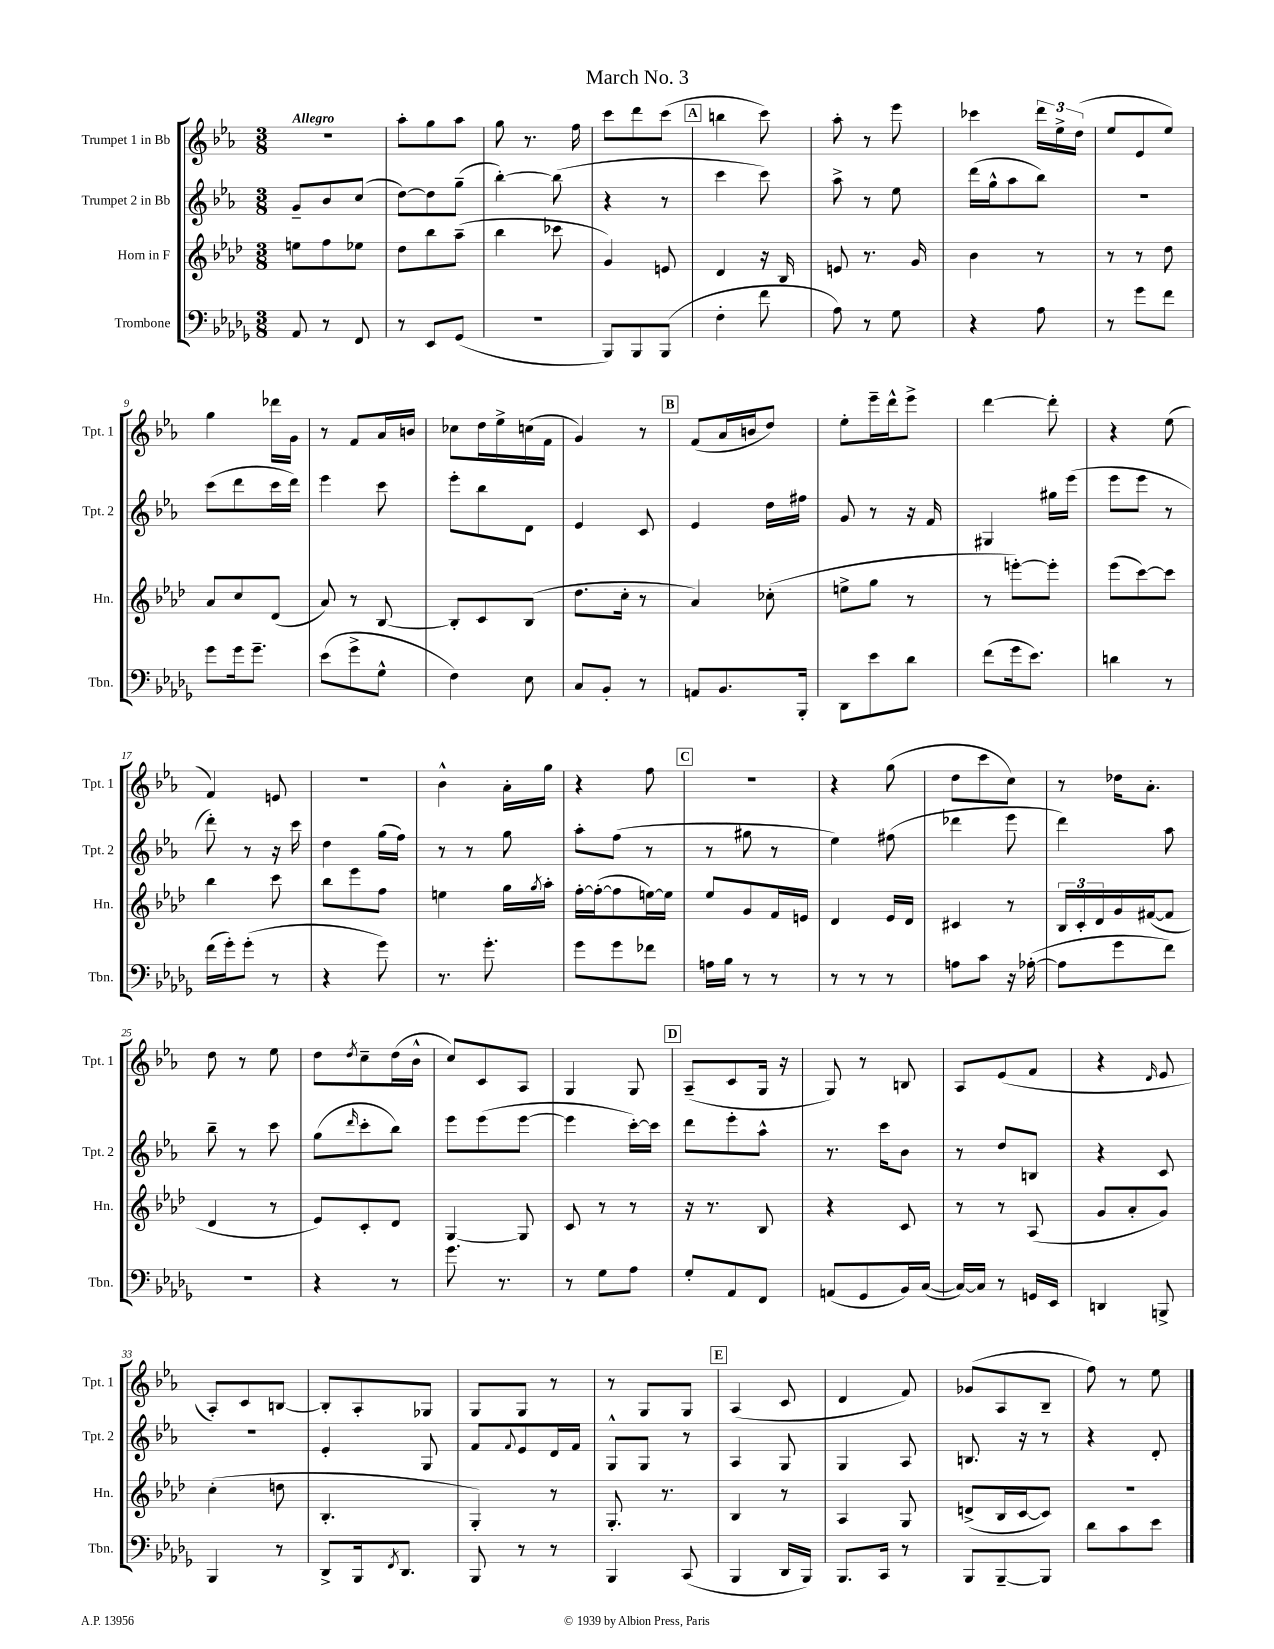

**kern	**kern	**kern	**kern
*part4	*part3	*part2	*part1
*staff4	*staff3	*staff2	*staff1
*I"Trombone	*I"Horn in F	*I"Trumpet 2 in Bb	*I"Trumpet 1 in Bb
*I'Tbn.	*I'Hn.	*I'Tpt. 2	*I'Tpt. 1
*clefF4	*clefG2	*clefG2	*clefG2
*k[b-e-a-d-g-]	*k[b-e-a-d-]	*k[b-e-a-]	*k[b-e-a-]
*M3/8	*M3/8	*M3/8	*M3/8
=1	=1	=1	=1
!	!	!	!LO:TX:a:B:t=Allegro
8AA-/	8een\L	8g~/L	4.r
8r	8ff\	8b-/	.
8FF/	8ee-X\J	(8cc/J	.
=2	=2	=2	=2
8r	8dd-\L	[8dd\L)	8aa-'\L
8EE-/L	8bb-\	8dd\]	8gg\
(8GG-/J	(8aa-~\J	(8gg~\J	8aa-\J
=3	=3	=3	=3
4.r	4bb-\	[4bb-'\)	8gg\
.	.	.	8.r
.	8ccc-X\	(8bb-\]	.
.	.	.	16ff\
=4	=4	=4	=4
8BBB-/L)	4g/)	4r	8ccc\L
8BBB-/	.	.	8ddd\
(8BBB-/J	8en/	8r	(8ccc\J
!!LO:REH:place=s1:t=A
=5	=5	=5	=5
4F'\	4d-/	4ccc\	4bbn\
8f\	16r	8ccc\)	8ccc\)
.	16B-/	.	.
=6	=6	=6	=6
8A-\)	8en/	8aa-^\	8aa-'\
8r	8.r	8r	8r
8G-\	.	8ee-\	8eee-\
.	16g/	.	.
=7	=7	=7	=7
4r	4b-\	(16ddd\LL	4ccc-X\
.	.	16gg^^\J	.
.	.	8aa-\	.
8A-\	8r	8bb-\J)	24ddd\LL
.	.	.	24ee-^\
.	.	.	(24dd\JJ
=8	=8	=8	=8
8r	8r	4.r	8ee-/L
8g-\L	8r	.	8e-/
8f\J	8dd-\	.	8ee-/J)
!!LO:LB:g=z
=9	=9	=9	=9
8g-\L	8a-/L	(8ccc\L	4gg\
16g-\k	8cc/	8ddd\	.
8.g-~\J	.	.	.
.	(8d-/J	16ccc\L	16ddd-X\LL
.	.	16ddd\JJ)	16g\JJ
=10	=10	=10	=10
(8e-\L	8a-/)	4eee-\	8r
8g-^\	8r	.	8f/L
8G-^^\J	[8B-/	8ccc\	16a-/L
.	.	.	16bn/JJ
=11	=11	=11	=11
4F\)	8B-'/L]	8eee-'\L	8cc-X\L
.	8c/	8bb-\	16dd\L
.	.	.	16ee-^\
8E-\	(8B-/J	8d\J	(16ccn\
.	.	.	16f\JJ
=12	=12	=12	=12
8C/L	8.dd-\L	4e-/	4g/)
8BB-'/J	.	.	.
.	16cc'\Jk	.	.
8r	8r	8c/	8r
!!LO:REH:place=s1:t=B
=13	=13	=13	=13
8AAn/L	4a-/)	4e-/	(8f/L
8.BB-/	.	.	16a-/L
.	.	.	16bn/J
.	(8cc-X'\	16dd\LL	8dd/J)
16BBB-'/Jk	.	16ff#X\JJ	.
=14	=14	=14	=14
8DD-\L	8een^\L	8g/	8ee-'\L
8e-\	8gg\J	8r	16eee-~\L
.	.	.	16ddd^^\J
8d-\J	8r	16r	8eee-^\J
.	.	16f/	.
=15	=15	=15	=15
(8f\L	8r	4G#X/	[4ddd\
16g-\k	[8eeen'\L)	.	.
8.e-\J)	.	.	.
.	8eee'\J]	16gg#X\LL	8ddd'\]
.	.	(16eee-\JJ	.
=16	=16	=16	=16
4dn\	(8eee-\L	8eee-\L	4r
.	[8ccc\)	8eee-\J	.
8r	8ccc\J]	8r	(8ee-\
!!LO:LB:g=z
=17	=17	=17	=17
(16f\LL	4bb-\	8ddd'\)	4f/)
16g-'\J)	.	.	.
(8g-'\J	.	8r	.
8r	8ccc\	16r	8en/
.	.	16ccc\	.
=18	=18	=18	=18
4r	8bb-\L	4dd\	4.r
.	8eee-\	.	.
8g-\)	8ff\J	(16gg\LL	.
.	.	16ff\JJ)	.
=19	=19	=19	=19
8.r	4een\	8r	4b-^^\
.	.	8r	.
8.g-'\	.	.	.
.	16gg\LL	8gg\	16a-'\LL
.	8qgg/	.	.
.	16aa-'\JJ	.	16gg\JJ
=20	=20	=20	=20
8g-\L	[16ff'\LL	8aa-'\L	4r
.	(16ff'\J_	.	.
8g-\	8ff\]	(8ff\J	.
8f-X\J	[16een\L)	8r	8ff\
.	16ee\JJ]	.	.
!!LO:REH:place=s1:t=C
=21	=21	=21	=21
16An\LL	8ee-/L	8r	4.r
16B-\JJ	.	.	.
8r	8g/	8gg#X\	.
8r	16f/L	8r	.
.	16en/JJ	.	.
=22	=22	=22	=22
8r	4d-/	4ee-\)	4r
8r	.	.	.
8r	16e-/LL	(8ff#X\	(8gg\
.	16d-/JJ	.	.
=23	=23	=23	=23
8An\L	4c#X/	4ddd-X\	8dd\L
8c\J	.	.	8ccc\
16r	8r	8eee-\	8cc\J)
([16A-X'\	.	.	.
=24	=24	=24	=24
8A-\L]	24B-/LL	4ddd\)	8r
.	24c'/	.	.
.	24d-/	.	.
8g-\	16g/	.	16dd-X\KL
.	([16f#X/J	.	8.a-'\J
8f\J)	8f#/J]	8aa-\	.
!!LO:LB:g=z
=25	=25	=25	=25
4.r	4d-/	8bb-~\	8dd\
.	.	8r	8r
.	8r	8ccc\	8ee-\
=26	=26	=26	=26
4r	8e-/L)	(8gg\L	8dd\L
.	.	16qqddd/	8qdd/
.	8c'/	8ccc'\	8cc~\
8r	8d-/J	8bb-\J)	(16dd\L
.	.	.	16b-^^\JJ
=27	=27	=27	=27
8.g-\	[4G/	8eee-\L	8cc/L)
.	.	(8eee-\	8c/
8.r	.	.	.
.	8G/]	[8eee-\J	8A-/J
=28	=28	=28	=28
8r	8c/	4eee-\]	4G/
8G-\L	8r	.	.
8A-\J	8r	[16ccc'\LL)	8G/
.	.	16ccc\JJ]	.
!!LO:REH:place=s1:t=D
=29	=29	=29	=29
8G-'/L	16r	8ddd\L	(8A-~/L
.	8.r	.	.
8AA-/	.	8eee-'\	8c/
8FF/J	8B-/	8aa-^^\J	16G/Jk
.	.	.	16r
=30	=30	=30	=30
(8AAn/L	4r	8.r	8G/)
8GG-/	.	.	8r
.	.	16ccc\KL	.
16BB-/L)	8c/	8b-\J	8Bn/
([16C/JJ	.	.	.
=31	=31	=31	=31
16C/LL_)	8r	8r	8A-/L
16C/JJ]	.	.	.
8r	8r	8dd/L	(8e-/
16GGn/LL	(8A-/	8Bn/J	8f/J
16EE-/JJ	.	.	.
=32	=32	=32	=32
4DDn/	8g/L	4r	4r
.	8a-'/	.	.
.	.	.	16qqd/
8BBBn^/	8g/J)	8c/	8e-/
!!LO:LB:g=z
=33	=33	=33	=33
4BBB-/	(4cc'\	4.r	8A-'/L)
.	.	.	8c/
8r	8ddn\	.	[8Bn/J
=34	=34	=34	=34
8DD-^/L	4.B-'/	4e-'/	8B'/L]
16BBB-/k	.	.	8A-'/
8qFF/	.	.	.
8.DD-/J	.	.	.
.	.	8G/	8G-X/J
=35	=35	=35	=35
8BBB-/	4G'/)	8f/L	8G/L
.	.	8qqf/	.
8r	.	8e-/	8G/J
8r	8r	16d/L	8r
.	.	16f/JJ	.
=36	=36	=36	=36
4BBB-/	8.G'/	8G^^/L	8r
.	.	8G/J	8G/L
.	8.r	.	.
(8CC/	.	8r	8G/J
!!LO:REH:place=s1:t=E
=37	=37	=37	=37
4BBB-/	4B-/	4A-/	(4A-/
16DD-/LL	8r	8G/	8c/
16BBB-/JJ)	.	.	.
=38	=38	=38	=38
8.BBB-/L	4A-/	4G/	4d/
16CC/Jk	.	.	.
8r	8G/	8A-/	8f/)
=39	=39	=39	=39
8BBB-/L	(8dn^/L	8.Bn/	(8g-X/L
[8BBB-~/	16B-/L	.	8A-/
.	[16c/J	16r	.
8BBB-/J]	8c/J])	8r	8B-~/J
=40	=40	=40	=40
8d-\L	4.r	4r	8ff\)
8c\	.	.	8r
8e-\J	.	8d'/	8ee-\
==	==	==	==
*-	*-	*-	*-
